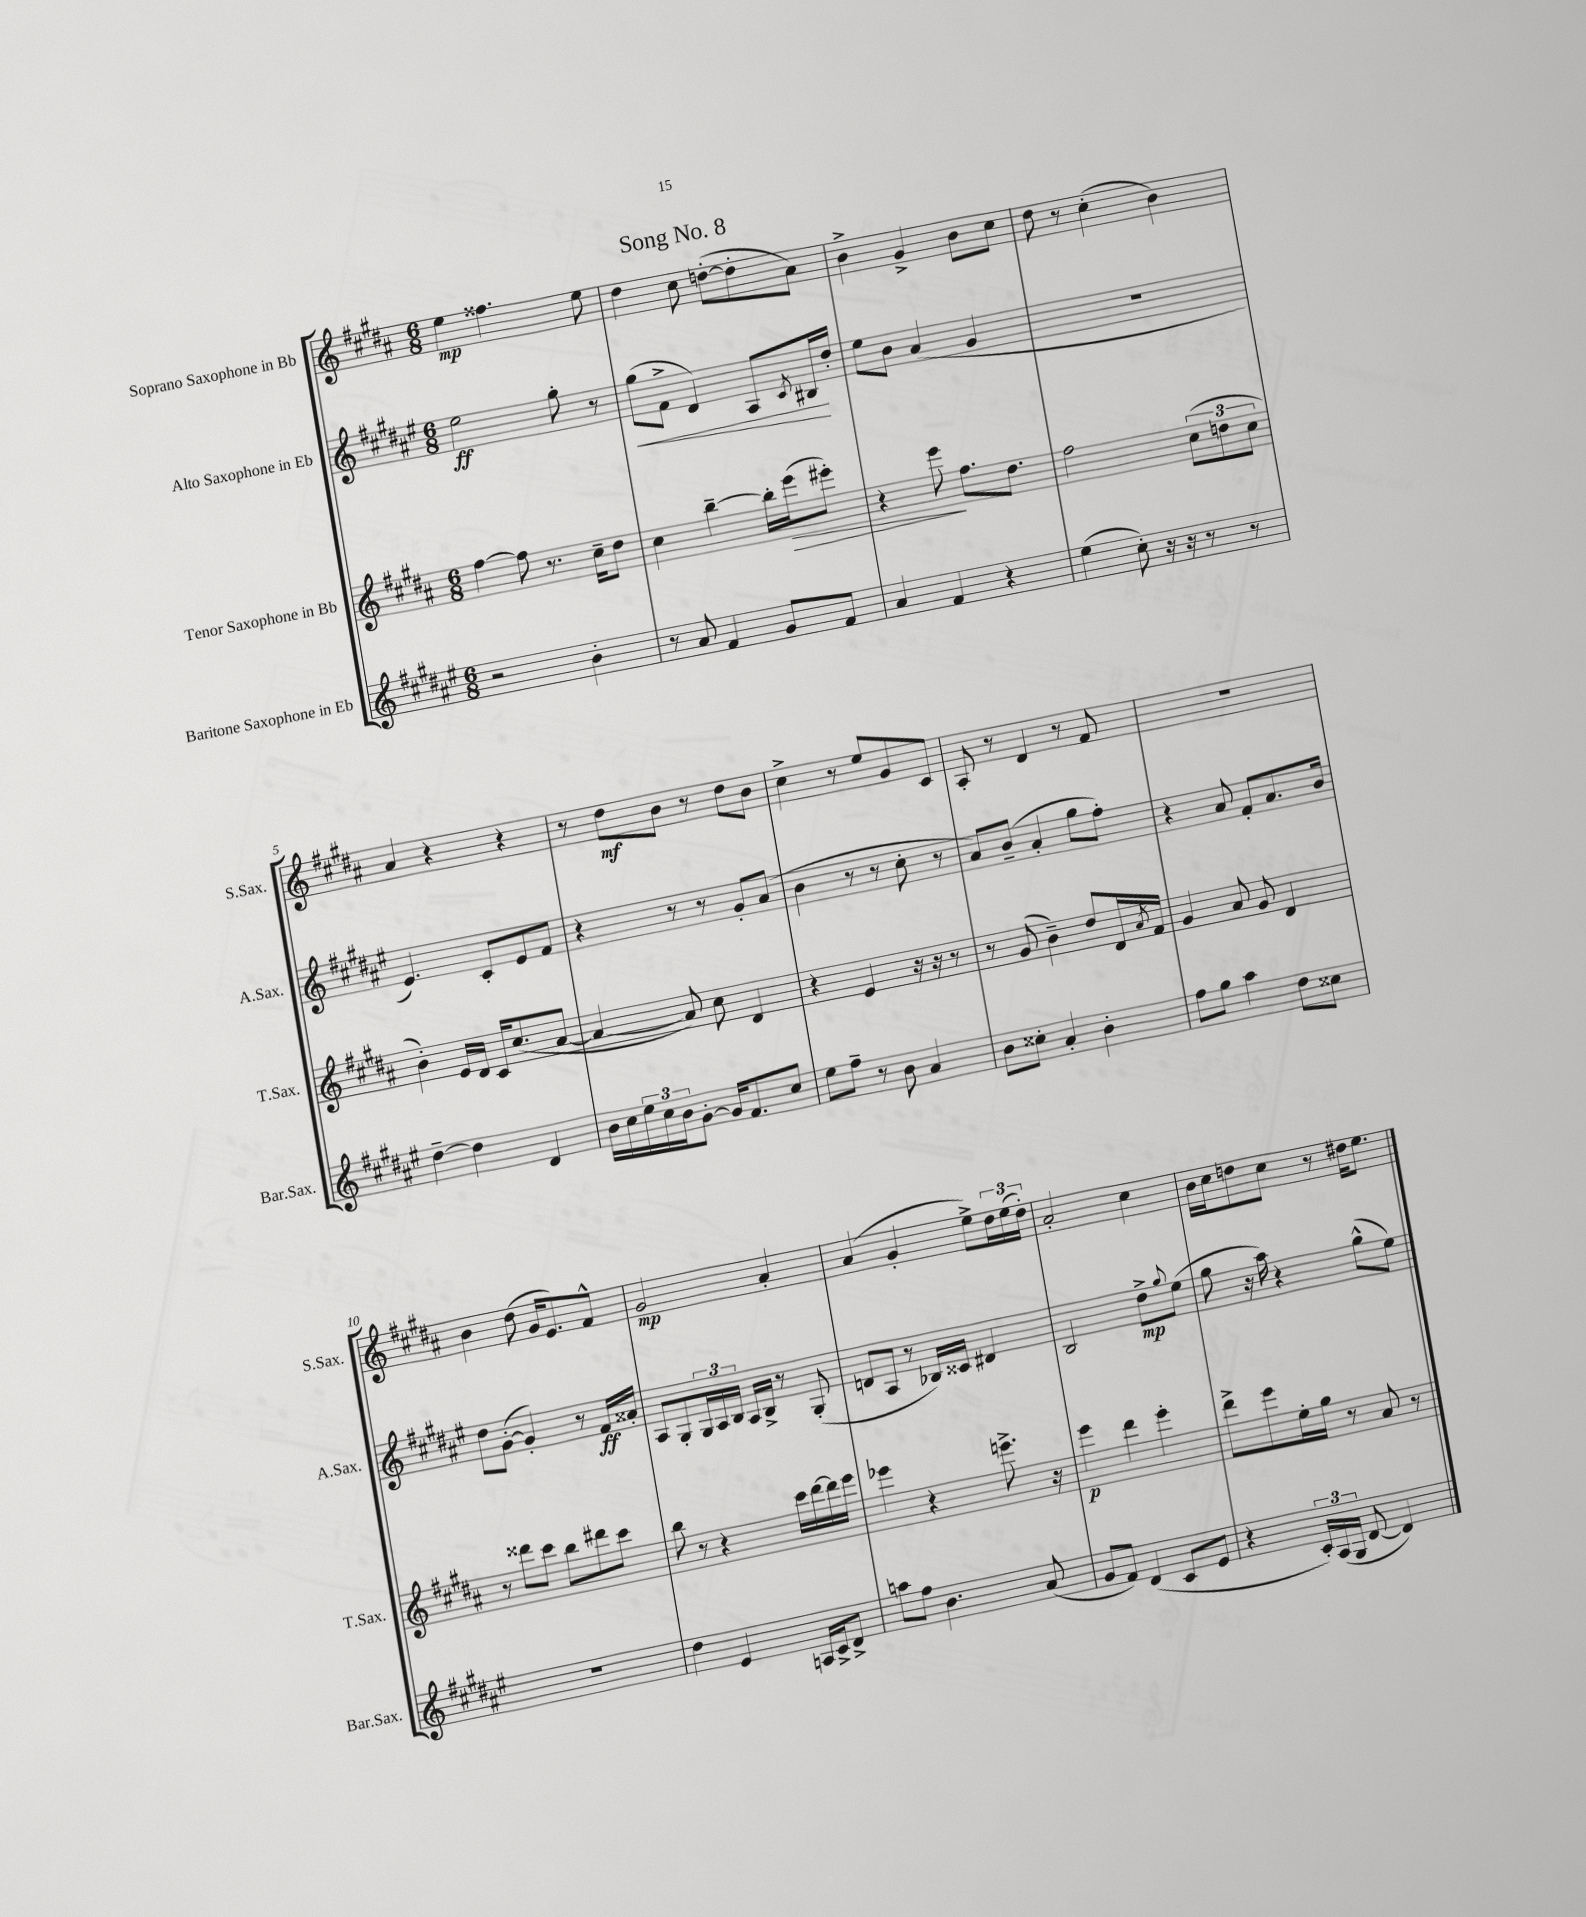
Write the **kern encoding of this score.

**kern	**kern	**kern	**kern
*staff4	*staff3	*staff2	*staff1
*clefG2	*clefG2	*clefG2	*clefG2
*k[f#c#g#d#a#e#]	*k[f#c#g#d#a#]	*k[f#c#g#d#a#e#]	*k[f#c#g#d#a#]
*M6/8	*M6/8	*M6/8	*M6/8
2r	[4ff#\	2ee#\	4ee\
.	8ff#\]	.	4.ff##\
.	8.r	.	.
4b'\	.	8gg#'\	.
.	16cc#~\LK	.	.
.	8dd#\J	8r	8ee\
=	=	=	=
8r	4cc#\	(8gg#\L	4dd#\
8a#/	.	8f#^\J	.
4f#/	[4bb~\	4d#/)	8cc#\
.	.	.	([8dd'\L
8g#/L	16bb'\]LL	8A#/L	8dd'\]
.	(16eee\J	.	.
.	.	8qc#/	.
8f#/J	8eee#'\J)	16B#/L	8a#\J)
.	.	16dd#'/JJ	.
=	=	=	=
4a#/	4r	8ee#\L	4b^\
.	.	8b\J	.
4f#/	8eee\	(4a#/	4g#^/
.	8.ff#\L	.	.
4r	.	4g#/	8b\L
.	8.dd#\J	.	.
.	.	.	8cc#\J
=	=	=	=
(4ee#\	2ff#\	2.r	8dd#\
.	.	.	8r
8cc#'\)	.	.	(4cc#'\
16r	.	.	.
16r	.	.	.
8r	(12cc#\L	.	4b\)
.	12dd\	.	.
8r	.	.	.
.	12cc#\J	.	.
=	=	=	=
[4dd#~\	4b'\)	4.e#/)	4a#/
4dd#\]	16e/LL	.	4r
.	16d#/JJ	.	.
.	16c#/LK	8c#'/L	.
.	(8.cc#/	.	.
4d#/	.	8e#/	4r
.	[8a#/J	8f#/J	.
=	=	=	=
16b\LL	4a#/_	4r	8r
16cc#\	.	.	.
24ee#\	.	.	8dd#\L
24cc#\	.	.	.
24b\J	.	.	.
[8g#'\J	8a#/])	8r	8b\J
16g#/]LK	8cc#\	8r	8r
8.f#/	.	.	.
.	4d#/	8g#'/L	8dd#\L
8cc#/J	.	(8a#/J	8b\J
=	=	=	=
8ee#\L	4r	4b\	4cc#^\
8ff#~\J	.	.	.
8r	4e/	8r	8r
8b\	.	8r	8ee/L
4a#/	16r	8cc#'\	8g#/
.	16r	.	.
.	8r	8r	8c#/J
=	=	=	=
8b\L	8r	8a#/L)	8A#'/
8cc##'\J	(8g#/	(8b~/J	8r
4a#'/	4b~\)	4a#'/	4d#/
4b'\	8dd#/L	8gg#\L	8r
.	16d#/L	8ff#'\J)	8f#/
.	8qa#/	.	.
.	16f#/JJ	.	.
=	=	=	=
8ff#\L	4g#/	4r	2.r
8gg#\J	.	.	.
4aa#\	8a#/	8a#/	.
.	8g#/	8f#'/L	.
8dd#\L	4d#/	8.a#/	.
8cc##\J	.	.	.
.	.	16b/Jk	.
=	=	=	=
2.r	8r	8dd#\L	4b\
.	8ddd##\L	([8g#'\J	.
.	8ccc#\J	4g#'/])	(8dd#\
.	8bb\L	.	16g#/LK
.	.	.	8.e/)
.	8ddd#\	8r	.
.	8ccc#\J	16f#/LL	8f#^^/J
.	.	16a##'/JJ	.
=	=	=	=
4dd#\	8bb\	8A#/L	2g#/
.	8r	8G#'/	.
4e#/	4r	24G#/L	.
.	.	24A#/	.
.	.	24B/JJ	.
.	.	16A#/LL	.
.	.	16B^/JJ	.
16A/LL	16ccc#\LL	8r	4a#'/
16c#^/J	[16ddd#\	.	.
8d#^/J	16ddd#\]	(8G#'/	.
.	16eee\JJ	.	.
=	=	=	=
8aa\L	4eee-\	8d/L	(4a#/
8ff#\J	.	8A#/J	.
4.b\	4r	8r	4g#'/
.	.	16B-/LL)	.
.	.	16c##/JJ	.
.	8.eee^\	4d#/	8ee^\L)
(8a#/	.	.	24dd#\L
.	.	.	(24ee\
.	16r	.	.
.	.	.	24dd#'\JJ)
=	=	=	=
8g#/L	4eee\	2B/	2a#'/
8f#/J)	.	.	.
(4d#/	4ddd#\	.	.
8c#/L	4eee'\	8dd#^\L	4cc#\
.	.	8qqgg#/	.
8e#/J	.	(8ee#\J	.
=	=	=	=
4r	8ddd#^\L	8gg#\	16b\LL
.	.	.	16cc#\J
.	8eee\	16r	8dd\
.	.	16aa#\)	.
24c#'/LL)	16ee'\L	4r	8cc#\J
(24A#/	.	.	.
.	16gg#\JJ	.	.
24G#/JJ	.	.	.
[8d#/	8r	.	8r
4d#/])	8a#/	(8gg#^^\L	16dd#\LK
.	.	.	8.ee\J
.	8r	8ee#\J)	.
==	==	==	==
*-	*-	*-	*-
